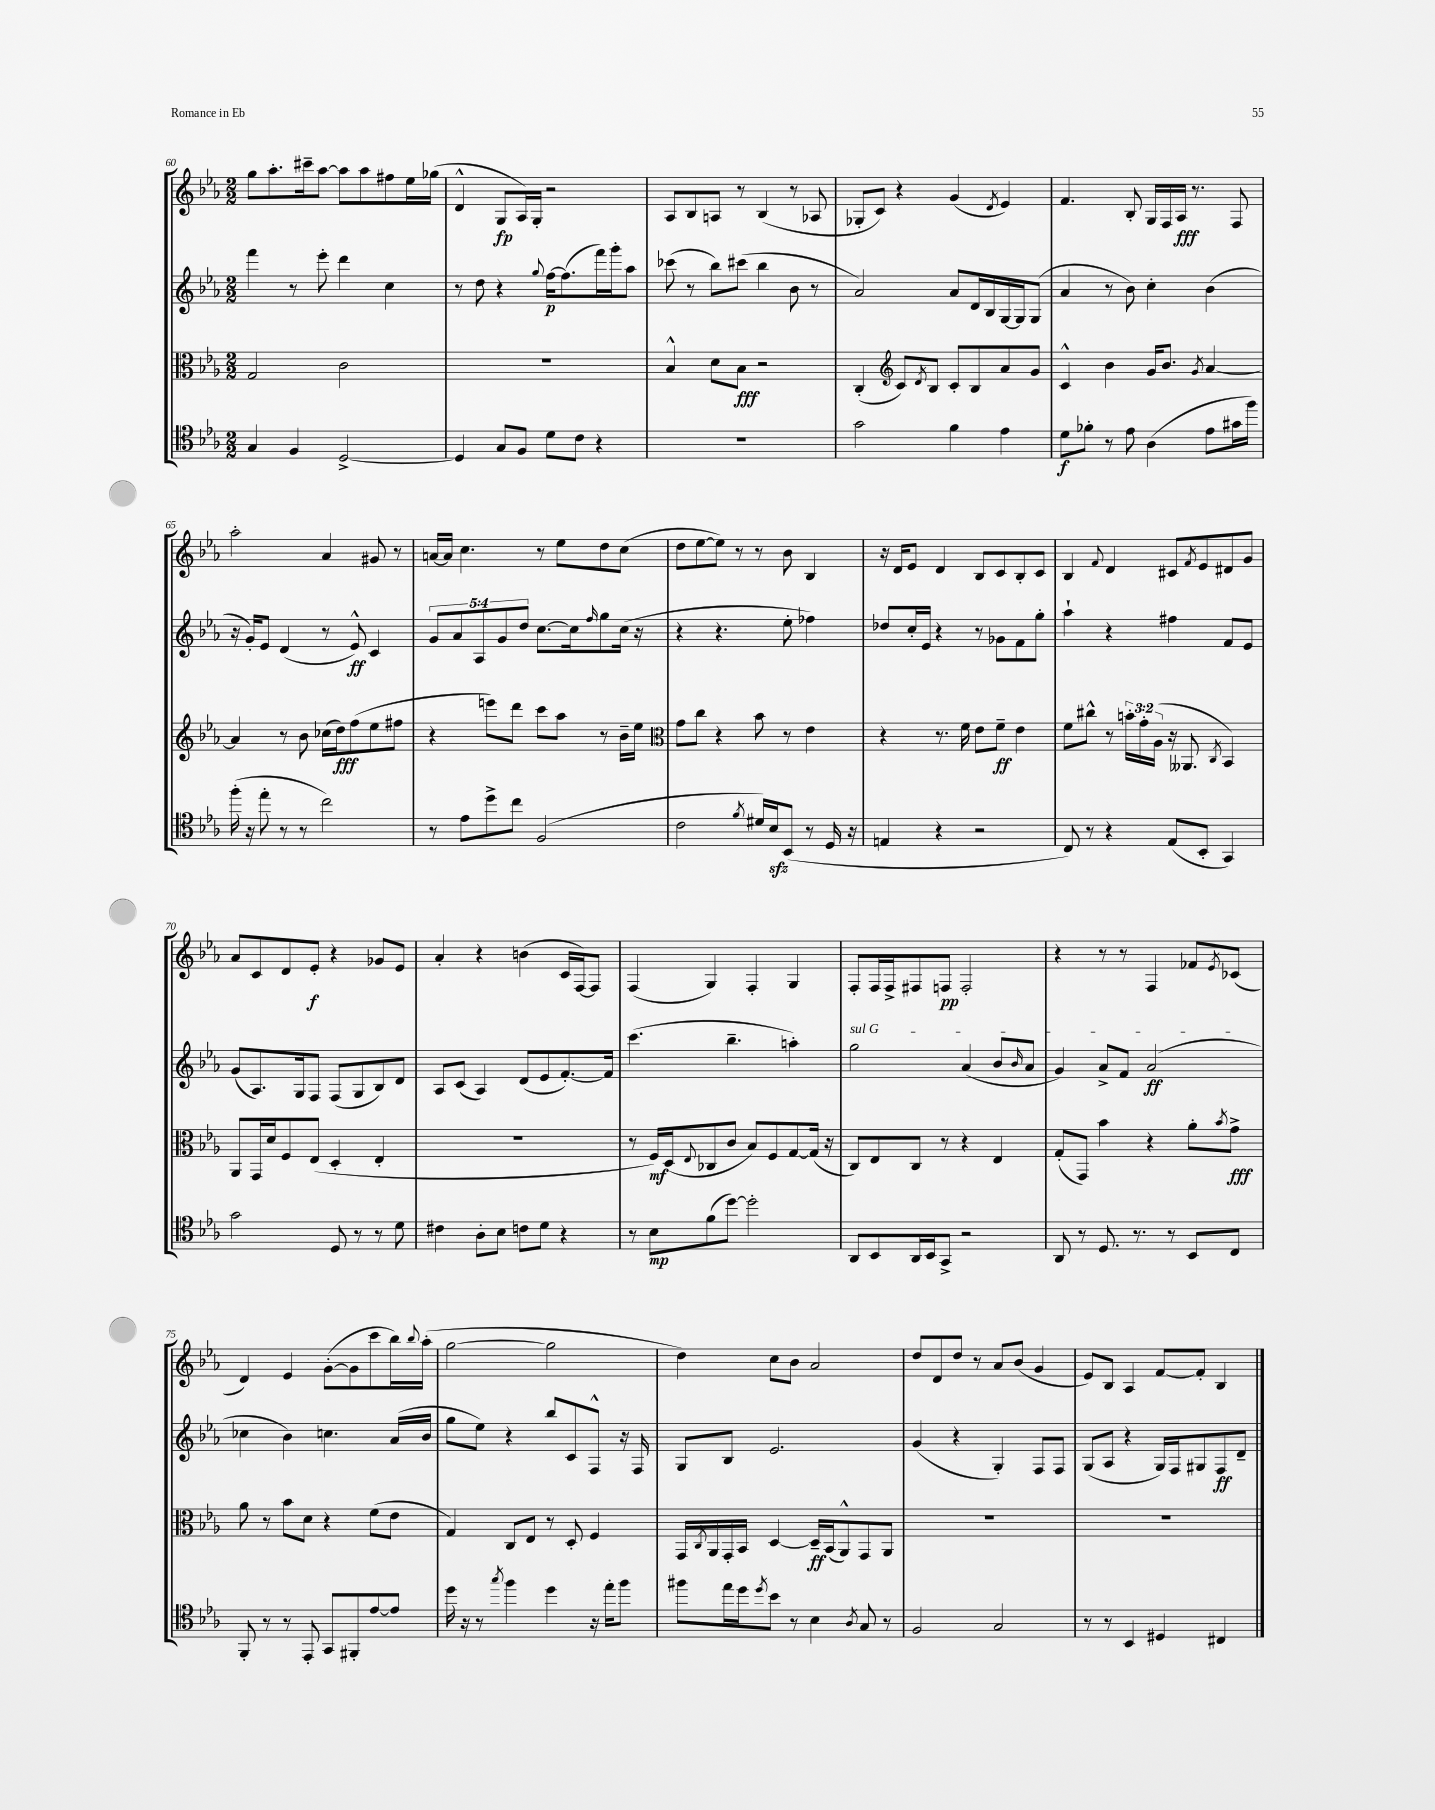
<<
\new StaffGroup <<
\new Staff = "s0" {
    \clef treble \key ees \major \numericTimeSignature \time 2/2
    g''8 aes''8.-. cis'''16-- aes''8~ aes''8 aes''8 fis''8 ees''16 ges''16( |
    d'4-^ g8\fp aes16) g16-. r2 |
    aes8 bes8 a8 r8 bes4( r8 aes8 |
    ges8-. c'8) r4 g'4( \acciaccatura { d'8 } ees'4) |
    f'4. bes8-. g16 f16 aes16\fff r8. f8 |
    aes''2-. aes'4 gis'8 r8 |
    a'16~ a'16 c''4. r8 ees''8 d''8 c''8( |
    d''8 ees''8~ ees''8) r8 r8 bes'8 bes4 |
    r16 d'16 ees'8 d'4 bes8 c'8 bes8-. c'8 |
    bes4 \appoggiatura { f'8 } d'4 cis'8 \acciaccatura { f'8 } ees'8 dis'8 g'8 |
    aes'8 c'8 d'8 ees'8-.\f r4 ges'8 ees'8 |
    aes'4-. r4 b'4( c'16 f16~) f8 |
    f4( g4) f4-. g4 |
    f8-. f16 f16-> fis8 f8\pp f2-. |
    r4 r8 r8 f4 fes'8 \acciaccatura { ees'8 } ces'8( |
    d'4) ees'4 g'8~-.( g'8 c'''8 bes''16) \appoggiatura { bes''8 } aes''16-.( |
    g''2~ g''2 |
    d''4) c''8 bes'8 aes'2 |
    d''8 d'8 d''8 r8 aes'8 bes'8( g'4 |
    ees'8) bes8 aes4 f'8~ f'8-. bes4 \bar "|." |
}
\new Staff = "s1" {
    \clef treble \key ees \major \numericTimeSignature \time 2/2 \override Staff.TupletNumber.text = #tuplet-number::calc-fraction-text
    f'''4 r8 ees'''8-. d'''4 c''4 |
    r8 d''8 r4 \appoggiatura { g''8 } f''16~\p f''8.( f'''16) g'''16-. aes''8 |
    ces'''8( r8 bes''8) cis'''8( bes''4 bes'8 r8 |
    aes'2) aes'8 d'16 bes16 g16~ g16 g8( |
    aes'4 r8 bes'8) c''4-. bes'4( |
    r16 g'16-.) ees'8 d'4( r8 ees'8-^\ff) c'4 |
    \tuplet 5/4 { g'8 aes'8 aes8 g'8 d''8 } c''8.~ c''16 \grace { f''16 } g''8 c''16( r16 |
    r4 r4. ees''8-. fes''4) |
    des''8 c''16-. ees'16 r4 r8 ges'8 f'8 g''8-. |
    aes''4-! r4 fis''4 f'8 ees'8 |
    g'8( aes8.) g16 f8 f8( g8 bes8) d'8 |
    aes8 c'8( aes4) d'8( ees'8 f'8.~-.) f'16 |
    c'''4.( bes''4.-- a''4-.) |
    \once \override TextSpanner.bound-details.left.text = \markup { \italic "sul G" } g''2\startTextSpan aes'4( bes'8 \grace { bes'16 } aes'8 |
    g'4) aes'8-> f'8 aes'2\ff\stopTextSpan( |
    ces''4 bes'4) c''4. aes'16( bes'16 |
    g''8 ees''8) r4 bes''8 c'8 f8-^ r16 f16 |
    g8 bes8 ees'2. |
    g'4( r4 g4-.) f8 f8 |
    g8( aes8 r4 g16) f16 gis8 f8\ff d'8-- \bar "|." |
}
\new Staff = "s2" {
    \clef alto \key ees \major \numericTimeSignature \time 2/2 \override Staff.TupletNumber.text = #tuplet-number::calc-fraction-text
    g2 c'2 |
    R1 |
    bes4-^ d'8 bes8\fff r2 |
    c4-.( \clef treble c'8) \acciaccatura { d'8 } bes8 c'8-. bes8 aes'8 g'8 |
    c'4-^ bes'4 g'16 bes'8. \acciaccatura { g'8 } aes'4~ |
    aes'4 r8 bes'8 ces''16( d''16\fff) f''8( ees''8 fis''8 |
    r4 e'''8) d'''8 c'''8 aes''8 r8 bes'16-- ees''16 |
    \clef alto g'8 c''8 r4 bes'8 r8 ees'4 |
    r4 r8. f'16 ees'8 f'8--\ff ees'4 |
    f'8 cis''8-^ r8 \tuplet 3/2 { b'16-. g'16-. aes16( } r16 aeses,8. \acciaccatura { c8 } bes,4) |
    aes,8 g,16 d'16 f8 ees8( d4-. ees4-. |
    R1 |
    r8 f16\mf) d16( \appoggiatura { ees8 } ces8 c'8 bes8) f8 g8~ g16( r16 |
    c8) ees8 c8 r8 r4 ees4 |
    g8-.( g,8) bes'4 r4 aes'8-. \acciaccatura { bes'8 } g'8->\fff |
    aes'8 r8 bes'8 d'8 r4 f'8( ees'8 |
    g4) c8 ees8 r8 d8-. f4 |
    g,16 \acciaccatura { c8 } aes,16 g,16-. bes,16 d4~ d16--\ff bes,16( aes,8-^) g,8 aes,8 |
    R1 |
    R1 \bar "|." |
}
\new Staff = "s3" {
    \clef tenor \key ees \major \numericTimeSignature \time 2/2
    g4 f4 d2~-> |
    d4 g8 f8 d'8 c'8 r4 |
    R1 |
    g'2 f'4 ees'4 |
    d'8\f fes'8-. r8 ees'8 aes4( ees'8 gis'16 f''16) |
    f''16-.( r16 ees''8-. r8 r8 c''2) |
    r8 ees'8 d''8-> c''8 f2( |
    c'2 \acciaccatura { f'8 } dis'16) bes16\sfz bes,8( r8 d16 r16 |
    e4 r4 r2 |
    c8) r8 r4 ees8( bes,8-. g,4) |
    g'2 d8 r8 r8 d'8 |
    cis'4 aes8-. bes8 c'8 d'8 r4 |
    r8 bes8\mp f'8( d''8~) d''2-. |
    aes,8 bes,8 aes,16 bes,16 g,8-> r2 |
    aes,8 r8 d8. r8. r8 bes,8 c8 |
    f,8-. r8 r8 ees,8-. g,8 fis,8-. ees'8~ ees'8 |
    d''16 r16 r8 \acciaccatura { g''8 } f''4 d''4 r16 ees''16-. f''8 |
    fis''8 ees''16 d''16 \acciaccatura { d''8 } bes'8 r8 bes4 \acciaccatura { aes8 } g8 r8 |
    f2 g2 |
    r8 r8 bes,4 dis4 cis4 \bar "|." |
}
>>
>>
\layout { \context { \Score currentBarNumber = #60 } }
